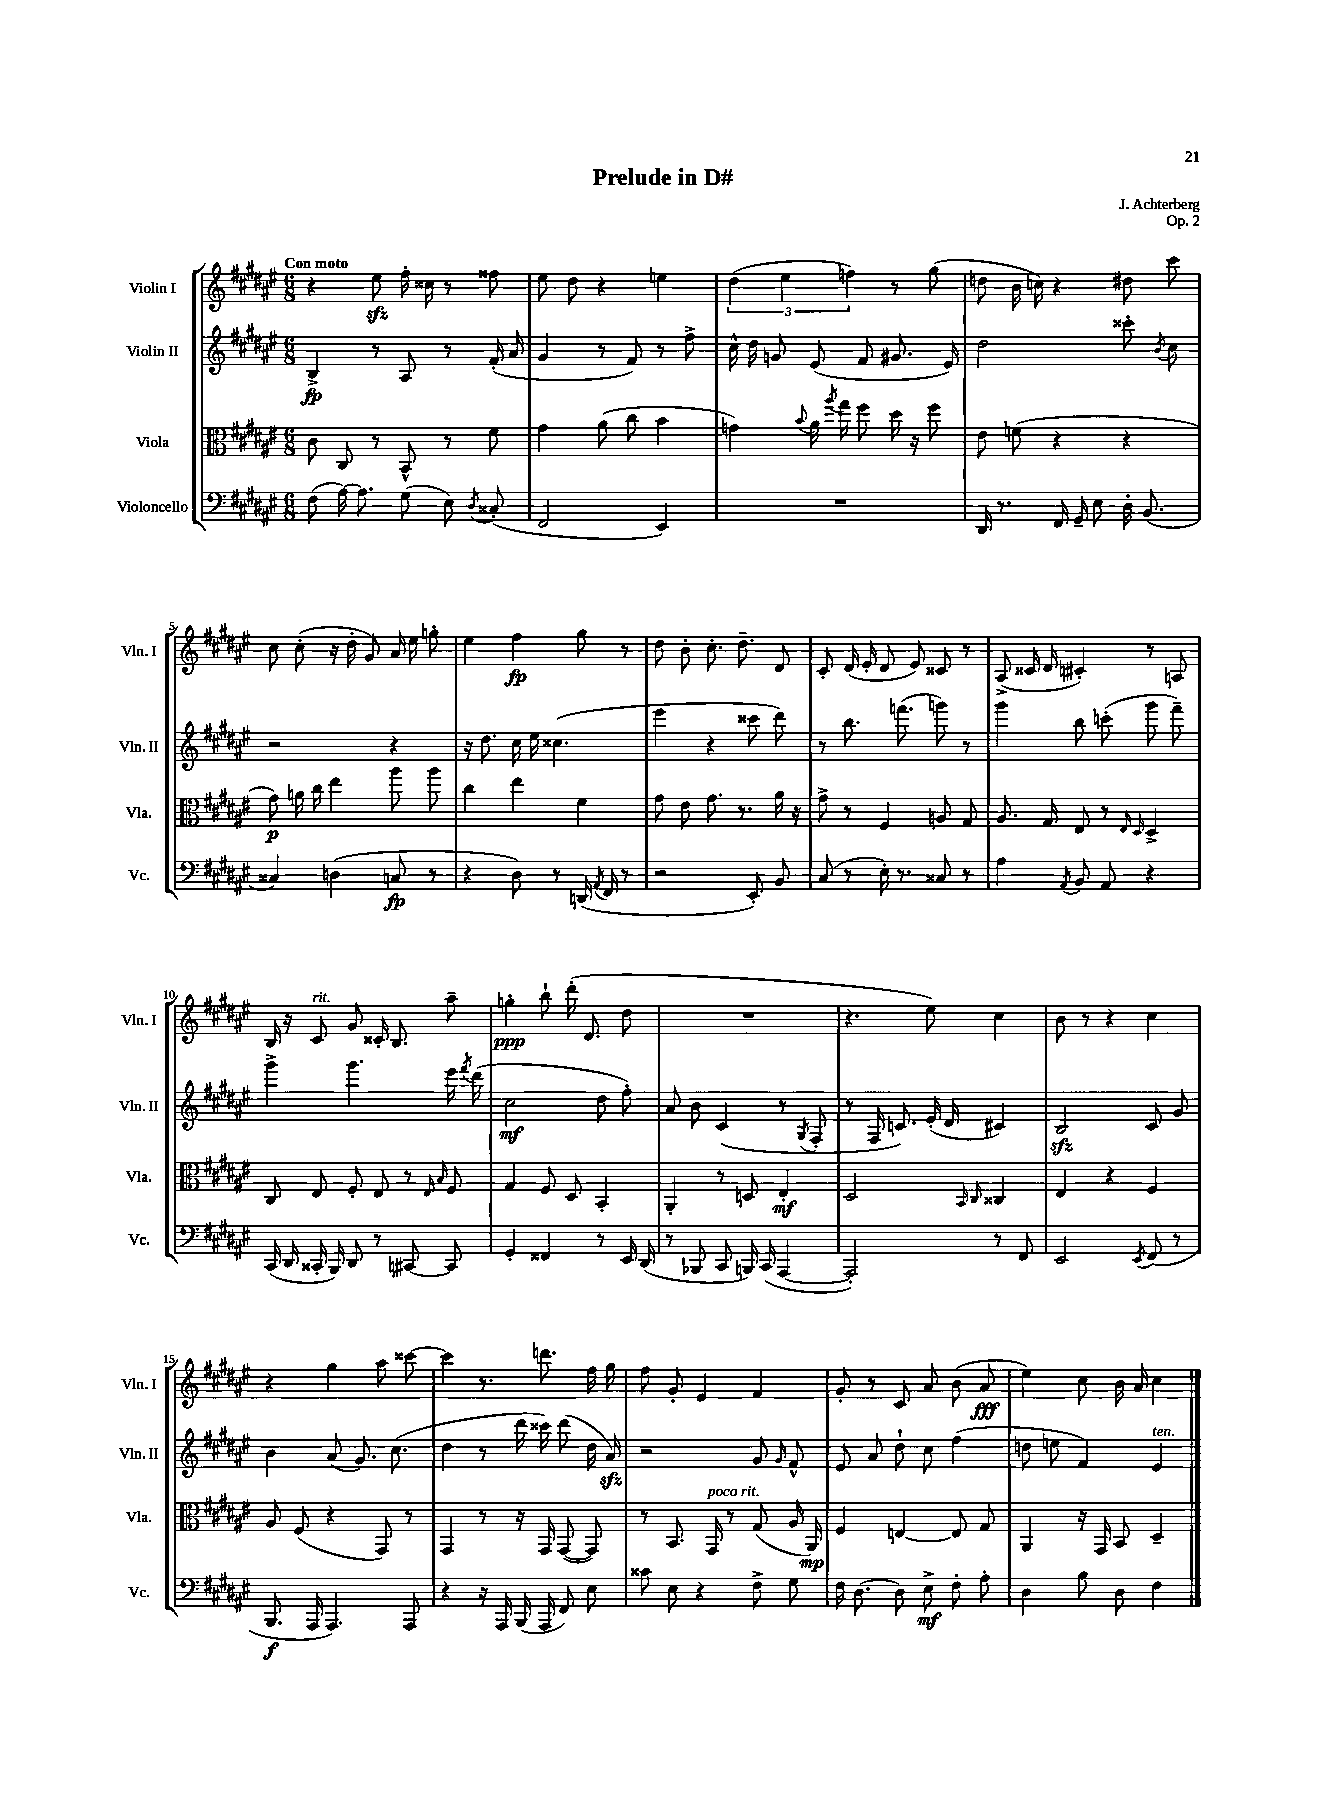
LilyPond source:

\header { title = "Prelude in D#" composer = "J. Achterberg" opus = "Op. 2" }
<<
\new StaffGroup <<
\new Staff = "s0" \with { instrumentName = "Violin I" shortInstrumentName = "Vln. I" } {
    \clef treble \key fis \major \numericTimeSignature \time 6/8 \tempo "Con moto"
    \autoBeamOff r4 eis''8\sfz fis''16-. cisis''16 r8 fisis''8 |
    eis''8 dis''8 r4 e''4 |
    \tuplet 3/2 { dis''4( eis''4 f''4) } r8 gis''8( |
    d''8 b'16 c''16) r4 dis''8 cis'''8 |
    cis''8 cis''8-.( r16 dis''16-. gis'8) ais'16 eis''16 g''8-. |
    eis''4 fis''4\fp gis''8 r8 |
    dis''8 b'8-. cis''8.-. dis''8.-- dis'8 |
    cis'8-. dis'16( eis'16-. dis'8 eis'8) cisis'8 r8 |
    ais8->( cisis'16 dis'16 cis'4-.) r8 a8 |
    b16 r16 cis'8^\markup { \italic "rit." } gis'8 cisis'16-. b8. ais''8-- |
    g''4-.\ppp b''8-! dis'''16-.( dis'8. dis''8 |
    R2. |
    r4. eis''8) cis''4 |
    b'8 r8 r4 cis''4 |
    r4 gis''4 ais''8 cisis'''8~ |
    cisis'''4 r8. d'''8. fis''16 gis''16 |
    fis''8 gis'8-. eis'4 fis'4 |
    gis'8-. r8 cis'8 ais'8 b'8( ais'8\fff |
    eis''4) cis''8 b'16 ais'16 cis''4 \bar "|." |
}
\new Staff = "s1" \with { instrumentName = "Violin II" shortInstrumentName = "Vln. II" } {
    \clef treble \key fis \major \numericTimeSignature \time 6/8
    \autoBeamOff b4->\fp r8 ais8 r8 fis'16-.( ais'16 |
    gis'4 r8 fis'8) r8 fis''8-> |
    cis''16-^ dis''16 g'8 eis'8( fis'8 gis'8. eis'16) |
    dis''2 cisis'''8-. \acciaccatura { b'8 } cis''8 |
    r2 r4 |
    r16 dis''8. cis''16 eis''16 cisis''4.( |
    eis'''4 r4 cisis'''8 dis'''8) |
    r8 b''8. f'''8.( g'''8) r8 |
    gis'''4 b''8 c'''8-.( gis'''8 fis'''8--) |
    gis'''4-> gis'''4. eis'''16 \acciaccatura { fis'''8 } dis'''16( |
    cis''2\mf dis''8 fis''8-.) |
    ais'8 b'8 cis'4( r8 \acciaccatura { gis8 } fis8-. |
    r8 fis16 c'8.) eis'16-.( dis'16 cis'4) |
    b2\sfz cis'8 gis'8 |
    b'4 ais'8( gis'8.) cis''8.( |
    dis''4 r8 dis'''16 cisis'''16) dis'''8( dis''16 ais'16\sfz) |
    r2 gis'8 \grace { gis'16 } fis'8-^ |
    eis'8 ais'8 dis''8-! cis''8 fis''4( |
    d''8 e''8 fis'4) eis'4^\markup { \italic "ten." } \bar "|." |
}
\new Staff = "s2" \with { instrumentName = "Viola" shortInstrumentName = "Vla." } {
    \clef alto \key fis \major \numericTimeSignature \time 6/8
    \autoBeamOff cis'8 cis8 r8 b,8-^ r8 fis'8 |
    gis'4 ais'8( cis''8 b'4 |
    g'4) \appoggiatura { b'8 } ais'16 \acciaccatura { ais''8 } gis''16 fis''8 dis''16 r16 fis''8 |
    eis'8 f'8( r4 r4 |
    gis'8\p) a'16 cis''16 eis''4 ais''8 ais''8 |
    cis''4 eis''4 fis'4 |
    gis'8 eis'8 gis'8. r8. ais'16 r16 |
    gis'8-> r8 fis4 a8 gis8 |
    ais8. gis16 eis8 r8 \grace { eis16 dis16 } dis4-> |
    cis8 eis8 fis8-. eis8 r8 \grace { eis16 b16 } fis8 |
    gis4 fis8 dis8 b,4-. |
    ais,4-. r8 d8 eis4-.\mf |
    dis2 \grace { b,16 cis16 } cisis4 |
    eis4 r4 fis4 |
    ais8 fis8( r4 gis,8) r8 |
    gis,4 r8 r16 gis,16 gis,8~( gis,8) |
    r8 b,8. gis,16^\markup { \italic "poco rit." } r8 gis8( ais16 ais,16\mp) |
    fis4 e4~ e8 gis8 |
    ais,4 r16 gis,16 b,8 dis4-- \bar "|." |
}
\new Staff = "s3" \with { instrumentName = "Violoncello" shortInstrumentName = "Vc." } {
    \clef bass \key fis \major \numericTimeSignature \time 6/8
    \autoBeamOff fis8( ais16~) ais8. gis8( eis8) \acciaccatura { dis8 } cisis8-.( |
    fis,2 eis,4) |
    R2. |
    dis,16 r8. fis,16 gis,16-- eis8 dis16-. b,8.( |
    cisis4) d4( c8\fp r8 |
    r4 dis8) r8 d,16( \acciaccatura { ais,8 } fis,16 r8 |
    r2 eis,8-.) b,8 |
    cis8( r8 eis16-.) r8. cisis8 r8 |
    ais4 \acciaccatura { ais,8 } b,8 ais,8 r4 |
    cis,16( dis,16 cisis,16-. b,,16) dis,8 r8 cis,8~ cis,8 |
    gis,4-. fisis,4 r8 eis,16 dis,16( |
    r8 bes,,8 cis,8 b,,16) cis,16( ais,,4~ |
    ais,,2-.) r8 fis,8 |
    eis,2 \acciaccatura { eis,8 } fis,8( r8 |
    b,,8.\f ais,,16 ais,,4.) ais,,8 |
    r4 r16 ais,,16 b,,16( ais,,16 fis,8) eis8 |
    cisis'8 eis8 r4 fis8-> gis8 |
    fis16 dis8.~ dis8 eis8->\mf fis8-. ais8-. |
    dis4 b8 dis8 fis4 \bar "|." |
}
>>
>>
